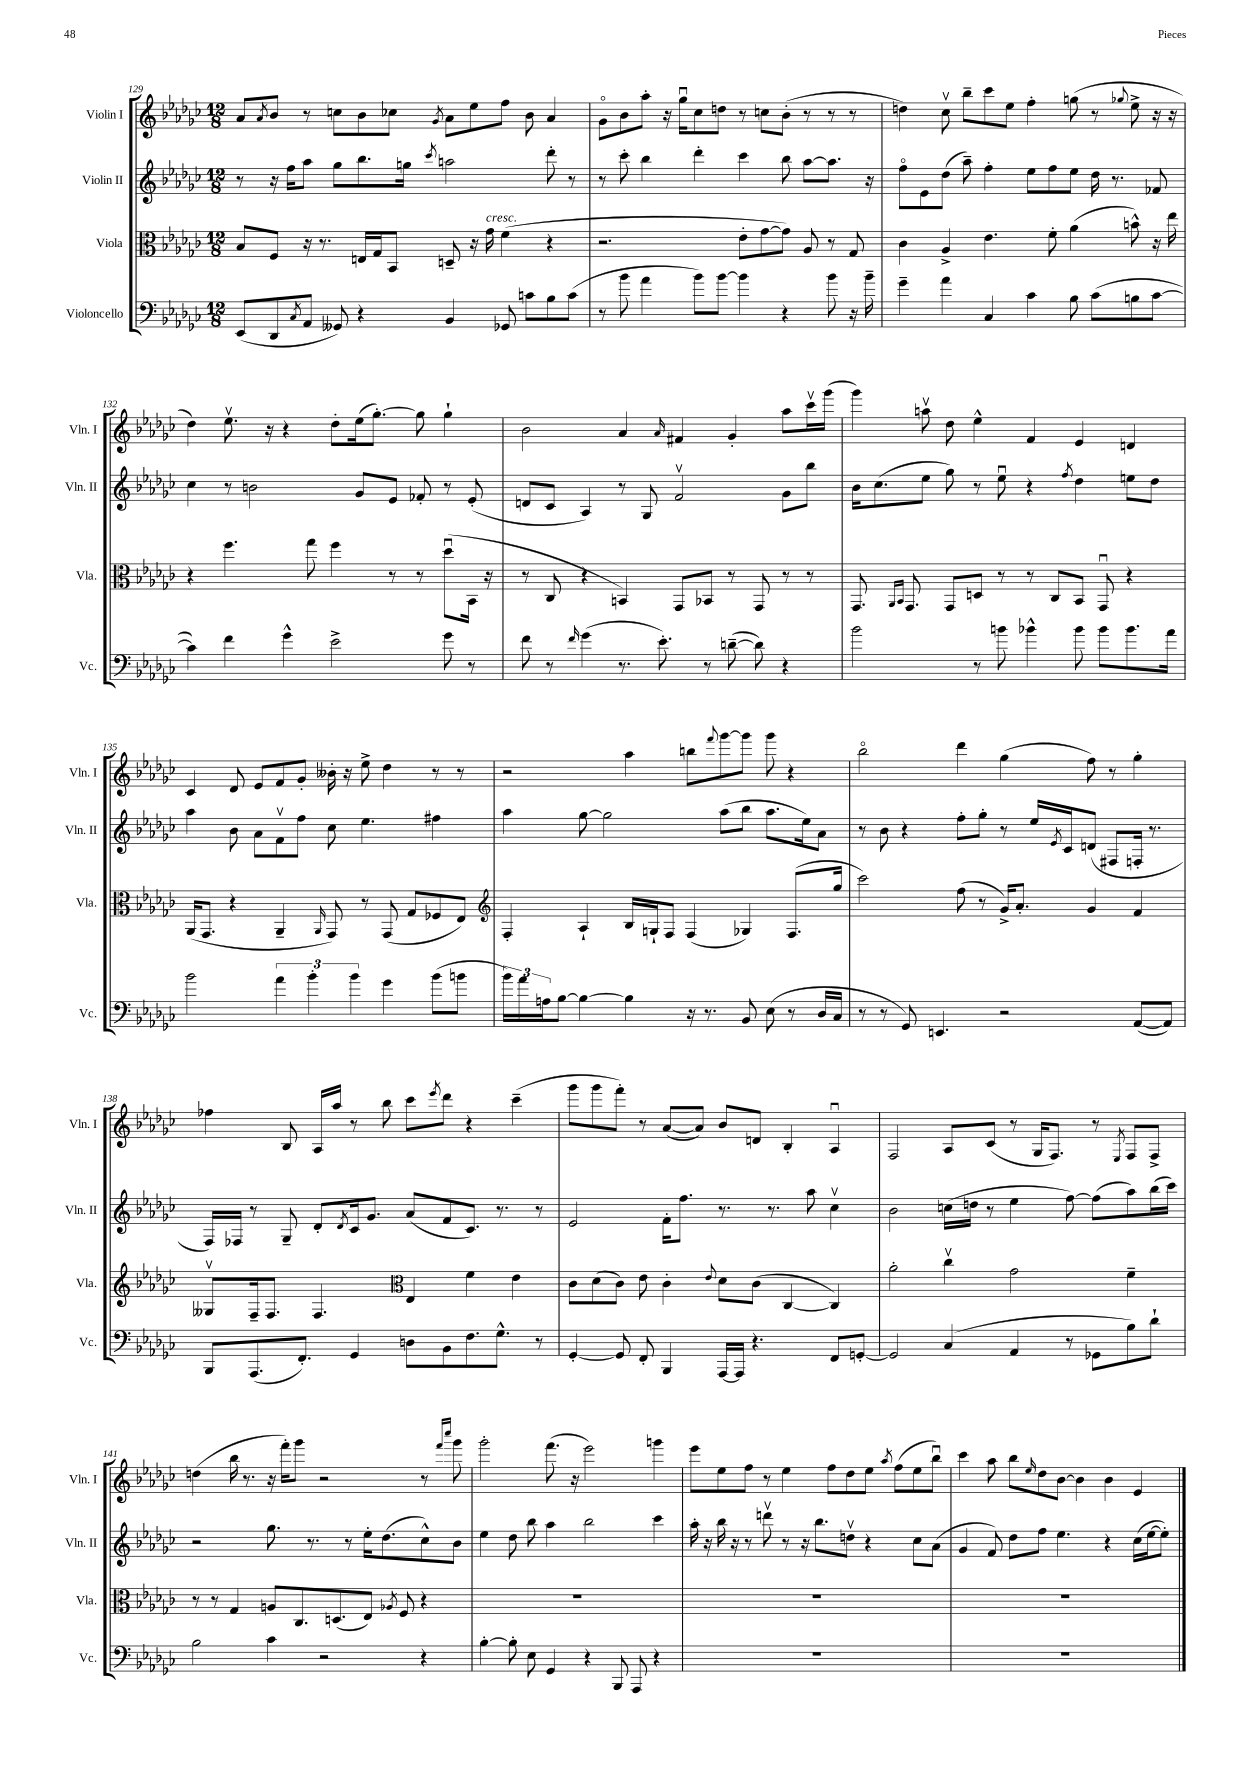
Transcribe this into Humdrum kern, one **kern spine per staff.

**kern	**kern	**kern	**kern
*part4	*part3	*part2	*part1
*staff4	*staff3	*staff2	*staff1
*I"Violoncello	*I"Viola	*I"Violin II	*I"Violin I
*I'Vc.	*I'Vla.	*I'Vln. II	*I'Vln. I
*clefF4	*clefC3	*clefG2	*clefG2
*k[b-e-a-d-g-c-]	*k[b-e-a-d-g-c-]	*k[b-e-a-d-g-c-]	*k[b-e-a-d-g-c-]
*M12/8	*M12/8	*M12/8	*M12/8
=129	=129	=129	=129
(8EE-/L	8B-/L	8r	8a-/L
.	.	.	8qa-/
8DD-/	8F/J	16r	8b-/J
.	.	16ff\KL	.
8qC-/	.	.	.
8AA-/J	16r	8aa-\J	8r
.	8.r	.	.
8GG--X/)	.	8gg-\L	8ccn\L
4r	16En/LL	8.bb-\	8b-\
.	16G-/J	.	.
.	8BB-/J	.	8cc-X\J
.	.	16ggn\Jk	.
.	.	8qccc-/	8qg-/
4BB-/	8Dn~/	2aan\	8a-\L
.	16r	.	8ee-\
!	!LO:TX:a:i:t=cresc.	!	!
.	16g-\	.	.
8GG-X/	(4f\	.	8ff\J
8cn\L	.	.	8b-\
8B-\	4r	8ddd-'\	4a-/
(8c\J	.	8r	.
=130	=130	=130	=130
8r	2.r	8r	8g-\L
8b-\	.	8ccc-'\	8b-\
4a-\	.	4bb-\	8aa-'\J
.	.	.	16r
.	.	.	16gg-u\KL
8b-\L)	.	4ddd-'\	8cc-\
[8b-\J	.	.	8ddn\J
4b-\]	8e-'\L	4ccc-\	8r
.	[8g-\	.	8ccn\L
4r	8g-\J])	8bb-\	(8b-'\J
.	8A-/	[8aa-\L	8r
8b-\	8r	8.aa-\J]	8r
16r	8G-/	.	8r
16b-~\	.	16r	.
=131	=131	=131	=131
4g-~\	4c-\	8ff\L	4ddn\)
.	.	8e-\	.
4a-\	4A-^/	(8dd-\J	8cc-v\
.	.	8aa-~\)	8bb-~\L
4C-/	4.e-\	4ff'\	8ccc-\
.	.	.	8ee-\J
4c-\	.	8ee-\L	4ff'\
.	8f'\	8ff\	.
8B-\	(4a-\	8ee-\J	(8ggn\
(8c-\L	.	16dd-\	8r
.	.	8.r	.
.	.	.	8qqgg-X/
8Bn\	8bn^^\)	.	8ee-^\
[8c-\J	16r	8f-X/	16r
.	16ee-\	.	16r
!!LO:LB:g=z
=132	=132	=132	=132
4c-\])	4r	4cc-\	4dd-\)
4f\	4.ff\	8r	8.ee-v\
.	.	2bn\	.
.	.	.	16r
4g-^^\	.	.	4r
.	8gg-\	.	.
2e-^\	4ff\	.	8dd-'\L
.	.	8g-/L	(16ee-\k
.	.	.	[8.gg-'\J)
.	8r	8e-/J	.
.	8r	8f-X'/	8gg-\]
8g-\	(8dd-u\L	8r	4gg-`\
8r	16BB-\Jk	(8e-'/	.
.	16r	.	.
=133	=133	=133	=133
8f\	8r	8dn/L	2b-\
8r	8C-/	8c-/J	.
16qqf/	.	.	.
(4g-\	4r	4A-/)	.
8.r	4BBn/)	8r	4a-/
.	.	8G-/	.
8.e-'\)	.	.	.
.	.	.	16qqa-/
.	8GG-/L	2fv/	4f#X/
8r	8BB-X/J	.	.
([8dn~\	8r	.	4g-'/
8d\])	8GG-/	.	.
4r	8r	8g-\L	8aa-\L
.	8r	8bb-\J	16ccc-v\L
.	.	.	(16ggg-\JJ
=134	=134	=134	=134
2b-\	8.GG-/	16b-\KL	4ggg-\)
.	.	(8.cc-\	.
.	16qqAA-/LL	.	.
.	16qqBB-/JJ	.	.
.	8.GG-/	.	.
.	.	8ee-\J	8aanv\
.	8GG-/L	8gg-\)	8dd-\
8r	8Dn/J	8r	4ee-^^\
8bn\	8r	8ee-u\	.
4b-X^^\	8r	4r	4f/
.	8C-/L	.	.
.	.	8qff/	.
8b-\	8BB-/J	4dd-\	4e-/
8b-\L	8GG-u/	.	.
8.b-\	4r	8een\L	4dn/
.	.	8dd-\J	.
16a-\Jk	.	.	.
!!LO:LB:g=z
=135	=135	=135	=135
2b-\	(16AA-/KL	4aa-\	4c-/
.	8.GG-/J	.	.
.	4r	8b-\	8d-/
.	.	8a-\L	8e-/L
6a-\	4AA-~/	8fv\	8f/
.	.	8ff\J	8g-'/J
6b-'\	.	.	.
.	16qqAA-/	.	.
.	8GG-/)	8cc-\	16b--X'\
.	.	.	16r
6b-\	.	.	.
.	8r	4.ee-\	8ee-^\
4g-\	(8GG-/	.	4dd-\
.	8G-/L	.	.
(8b-\L	8F-X/	4ff#X\	8r
8bn\J	8E-/J)	.	8r
=136	=136	=136	=136
*	*clefG2	*	*
24b-\LL)	4F'/	4aa-\	2r
24a-\	.	.	.
24An\J	.	.	.
[8B-\J	.	.	.
4B-\_	4A-`/	[8gg-\	.
.	.	2gg-\]	.
4B-\]	16B-/LL	.	4aa-\
.	16Gn`/J	.	.
.	8F/J	.	.
16r	(4F/	.	8bbn\L
8.r	.	.	.
.	.	.	8qqfff/
.	.	(8aa-\L	[8ggg-\
8BB-/	4G-X/)	8bb-\J	8ggg-\J]
(8E-\	.	8.aa-\L	8ggg-\
8r	(8.F/L	.	4r
.	.	16ee-\k)	.
16D-/LL	.	8a-\J	.
16C-/JJ	16gg-/Jk	.	.
=137	=137	=137	=137
8r	2ccc-\)	8r	2bb-\
8r	.	8b-\	.
8GG-/)	.	4r	.
4.EEn/	.	.	.
.	(8ff\	8ff'\L	4ddd-\
.	8r	8gg-'\J	.
2r	16g-^/KL)	8r	(4gg-\
.	8.a-'/J	.	.
.	.	16ee-/LL	.
.	.	8qe-/	.
.	.	16c-/J	.
.	4g-/	(8dn/J	8ff\)
.	.	8F#X/L	8r
([8AA-/L	4f/	16Fn'/Jk	4gg-'\
.	.	8.r	.
8AA-/J])	.	.	.
!!LO:LB:g=z
=138	=138	=138	=138
8BBB-/L	8G--Xv/L	16F/LL)	4ff-X\
.	.	16F-X/JJ	.
(8.AAA-/	16F~/k	8r	.
.	8.F/J	.	.
.	.	8G-~/	8B-/
8.FF'/J)	.	.	.
.	4.F/	8d-'/L	16A-/LL
.	.	.	16aa-/JJ
.	.	8qd-/	.
4GG-/	.	16c-/k	8r
.	.	8.g-/J	.
.	.	.	8bb-\
*	*clefC3	*	*
8Dn\L	4E-/	(8a-/L	8ccc-\L
.	.	.	8qeee-/
8BB-\	.	8f/	8ddd-\J
8.F\	4f\	8.c-/J)	4r
8.G-^^\J	.	8.r	.
.	4e-\	.	(4ccc-~\
8r	.	8r	.
=139	=139	=139	=139
[4GG-'/	8c-\L	2e-/	8ggg-\L
.	(8d-\	.	8ggg-\
8GG-/]	8c-\J)	.	8fff'\J)
8FF'/	8e-\	.	8r
4BBB-/	4c-'\	16f'\KL	([8a-/L
.	.	8.ff\J	.
.	.	.	8a-/J])
.	8qqe-/	.	.
[16AAA-/LL	8d-\L	8.r	8b-/L
16AAA-/JJ]	.	.	.
4.r	(8c-\J	.	8dn/J
.	.	8.r	.
.	[4C-/	.	4B-'/
.	.	8aa-\	.
8FF/L	4C-/])	4cc-v\	4A-u/
[8GGn'/J	.	.	.
=140	=140	=140	=140
2GG/]	2a-'\	2b-\	2F/
(4C-/	4cc-v\	(16ccn\LL	8A-/L
.	.	16ddn\JJ	.
.	.	8r	(8c-/J
4AA-/	2g-\	4ee-\	8r
.	.	.	16G-/KL
.	.	.	8.F/J)
8r	.	[8ff\)	.
8GG-X\L	.	(8ff\L]	8r
.	.	.	8qE-/
8B-\)	4f~\	8aa-\)	8F/L
8d-`\J	.	(16bb-\L	8F^/J
.	.	16ccc-\JJ)	.
!!LO:LB:g=z
=141	=141	=141	=141
2B-\	8r	2r	(4ddn\
.	8r	.	.
.	4G-/	.	16bb-\
.	.	.	8.r
4c-\	8An/L	8.gg-\	16r
.	.	.	16fff'\KL)
.	8.C-/	.	8ggg-\J
.	.	8.r	.
2r	.	.	2r
.	(8.Dn/	.	.
.	.	8r	.
.	8E-/J)	16ee-'\KL	.
.	.	(8.dd-\	.
.	8qA-X/	.	.
.	8F/	.	.
4r	4r	8cc-^^\)	8r
.	.	.	16qqfff/LL
.	.	.	16qqcccc-/JJ
.	.	8b-\J	8ggg-\
=142	=142	=142	=142
[4B-'\	1.r	4ee-\	2ggg-'\
8B-'\]	.	8dd-\	.
8E-\	.	8bb-\	.
4GG-/	.	4aa-\	(8.fff\
.	.	.	16r
4r	.	2bb-\	2eee-\)
8BBB-/	.	.	.
8AAA-/	.	.	.
4r	.	4ccc-\	4gggn\
=143	=143	=143	=143
1.r	1.r	16aa-'\	8eee-\L
.	.	16r	.
.	.	16bb-\	8ee-\
.	.	16r	.
.	.	8r	8ff\J
.	.	8dddnv\	8r
.	.	8r	4ee-\
.	.	16r	.
.	.	8.bb-\L	.
.	.	.	8ff\L
.	.	8ddnv\J	8dd-\
.	.	4r	8ee-\J
.	.	.	8qaa-/
.	.	.	(8ff\L
.	.	8cc-\L	8ee-\
.	.	(8a-\J	8bb-u\J)
=144	=144	=144	=144
1.r	1.r	4g-/	4ccc-\
.	.	8f/)	8aa-\
.	.	8dd-\L	8bb-\L
.	.	.	16qqee-/
.	.	8ff\J	8dd-\
.	.	4.ee-\	[8b-\J
.	.	.	4b-\]
.	.	4r	4b-\
.	.	(16cc-\LL	4e-/
.	.	[16ee-\J	.
.	.	8ee-'\J])	.
==	==	==	==
*-	*-	*-	*-
